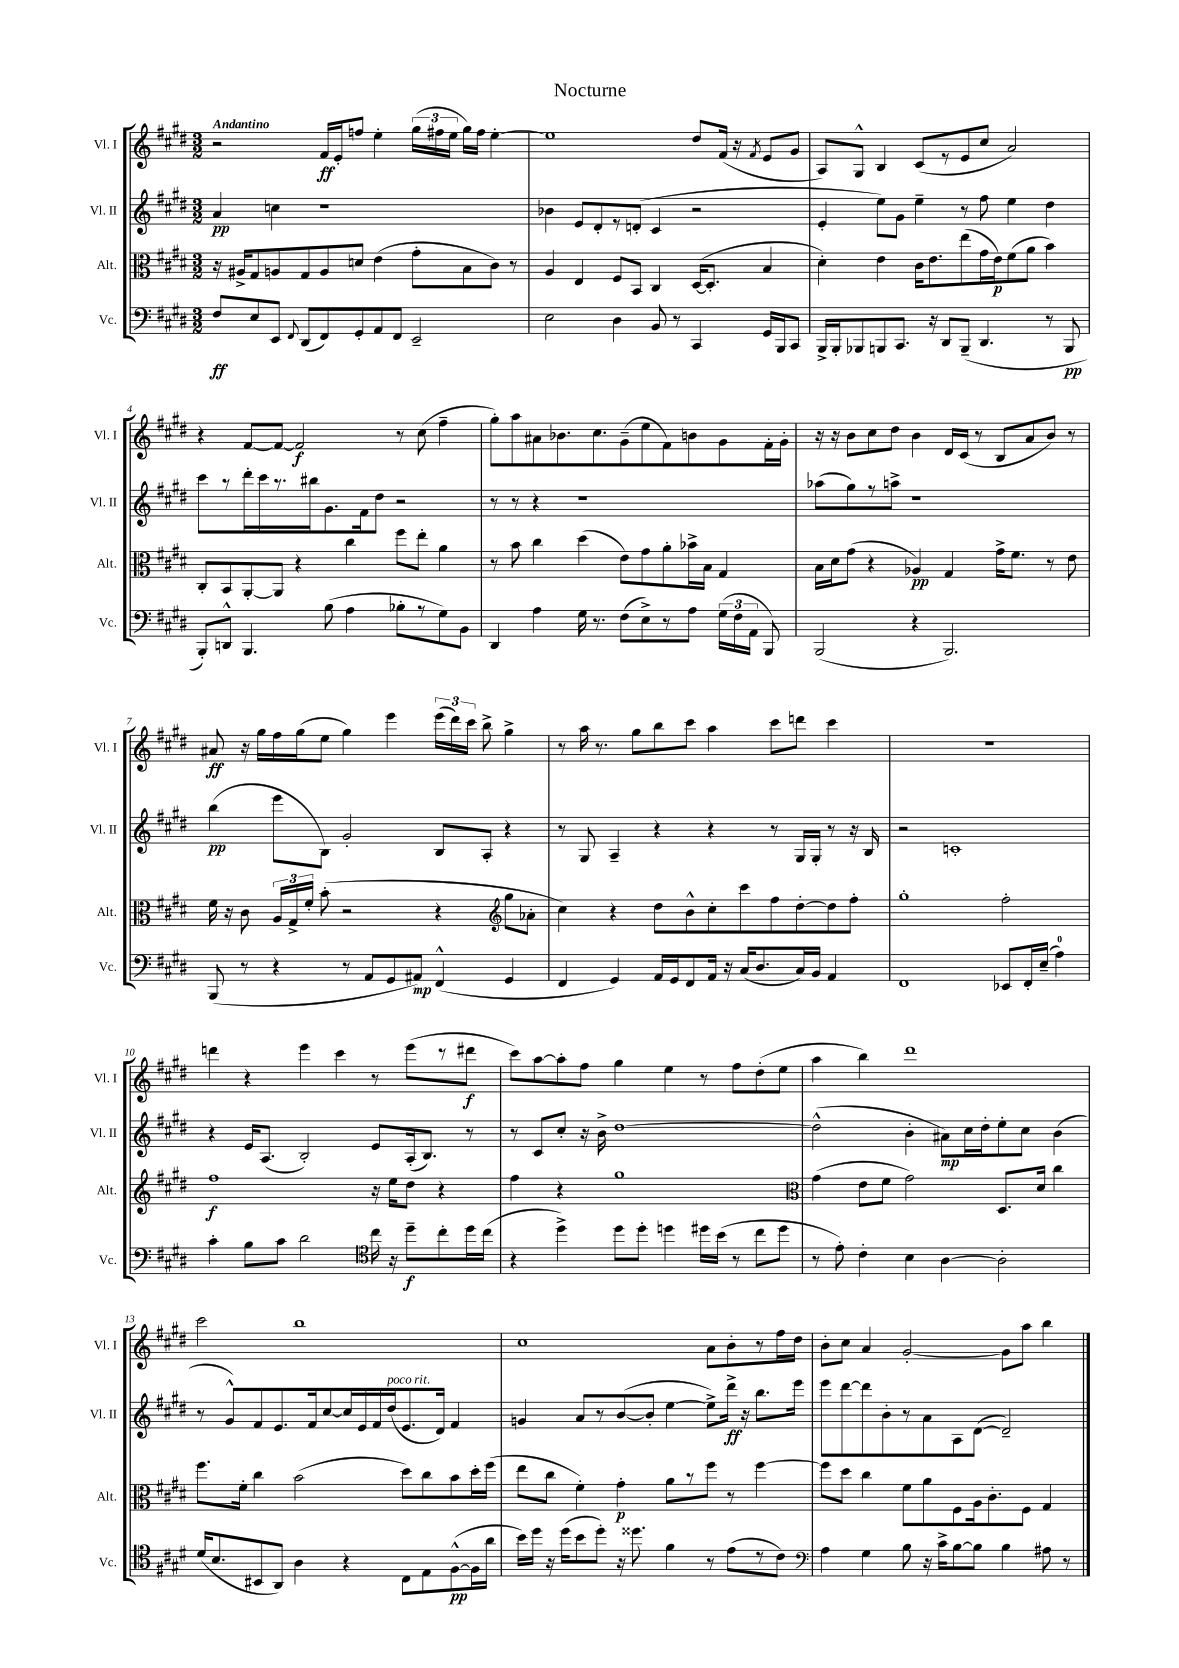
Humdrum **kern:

**kern	**kern	**kern	**kern
*staff4	*staff3	*staff2	*staff1
*clefF4	*clefC3	*clefG2	*clefG2
*k[f#c#g#d#]	*k[f#c#g#d#]	*k[f#c#g#d#]	*k[f#c#g#d#]
*M3/2	*M3/2	*M3/2	*M3/2
8F#	16r	4a	2r
.	16A#^	.	.
8E	8G#	.	.
8EE	8A	4cc	.
8qqFF#	.	.	.
(8DD#	8G#	.	.
8FF#)	8A	1r	16f#
.	.	.	16e'
8GG#'	8d	.	8ff
8AA	(4e	.	4ee'
8FF#	.	.	.
2EE~	8g#'	.	(24gg#
.	.	.	24ff#
.	.	.	24ee
.	8B	.	16gg#)
.	.	.	16ff#
.	8c#)	.	[4ee'
.	8r	.	.
=	=	=	=
2E	4A	4b-	1ee]
.	4E	8e	.
.	.	8d#'	.
4D#	8F#	8r	.
.	8BB	(8d'	.
8BB	4C#	4c#	.
8r	.	.	.
4CC#	([16D#	2r	8dd#
.	8.D#']	.	.
.	.	.	(16f#
.	.	.	16r
.	.	.	8qf#
16GG#	4B	.	8e
16BBB	.	.	.
8CC#	.	.	8g#
=	=	=	=
16BBB^	4d#')	4e'	8A)
16BBB'	.	.	.
8BBB-	.	.	8G#^^
8BBB	4e	8ee)	4B
8.CC#	.	8g#	.
.	16c#	4ee~	(8c#
16r	8.e	.	.
8DD#	.	.	8r
(8BBB~	(8ee	8r	8e
4.DD#	16g#	8ff#	8cc#
.	16e)	.	.
.	(8f#	4ee	2a)
.	8a	.	.
8r	4b)	4dd#	.
8BBB	.	.	.
=	=	=	=
8BBB')	8C#'	8ccc#	4r
8DD^^	8BB	8r	.
4.BBB	[8AA'	16ddd#'	[8f#
.	.	16ccc#	.
.	8AA]	8.r	8f#_
.	4r	.	2f#]
.	.	16bb#	.
(8B	.	8.g#	.
4A	4cc#	.	.
.	.	16f#	.
.	.	8dd#	.
8B-'	8ff#	2r	8r
8r	8ee'	.	(8cc#
8G#)	4a	.	4ff#~
8BB	.	.	.
=	=	=	=
4DD#	8r	8r	8gg#')
.	8b	8r	8aa
4A	4cc#	4r	8a#
.	.	.	8.b-
16G#	(4dd#	1r	.
8.r	.	.	8.cc#
(8F#	8e)	.	(8g#~
8E^)	8g#	.	8ee
8r	8a'	.	8f#)
8A	16b-^	.	8b
.	16B	.	.
(24G#	4G#	.	8g#
24F#	.	.	.
24AA	.	.	.
8BBB)	.	.	16f#'
.	.	.	16g#'
=	=	=	=
(2BBB	16B	(8aa-	16r
.	16d#	.	16r
.	(8g#	8gg#)	8b
.	4r	8r	8cc#
.	.	8aa^	8dd#
4r	4A-)	1r	4b
2.BBB)	4G#	.	16d#
.	.	.	(16c#
.	.	.	8r
.	16g#^	.	8B
.	8.f#	.	.
.	.	.	8a
.	8r	.	8b)
.	8e	.	8r
=	=	=	=
(8BBB	16f#	(4bb	8a#
.	16r	.	.
8r	8c#	.	16r
.	.	.	16gg#
4r	24A	8eee	16ff#
.	24G#^	.	.
.	.	.	(16gg#
.	24f#'	.	.
.	(8b'	8B)	8ee
8r	2r	2g#'	4gg#)
8AA	.	.	.
8GG#	.	.	4eee
8AA#)	.	.	.
(4FF#^^	4r	8B	(24eee
.	.	.	24ddd#)
.	.	.	24ccc#
.	.	8A'	8bb^
*	*clefG2	*	*
4GG#	8gg#	4r	4gg#^
.	8a-'	.	.
=	=	=	=
4FF#	4cc#)	8r	8r
.	.	8G#	16aa
.	.	.	8.r
4GG#)	4r	4A~	.
.	.	.	8gg#
16AA	8dd#	4r	8bb
16GG#	.	.	.
8FF#	8b^^	.	8ccc#
16AA	8cc#'	4r	4aa
16r	.	.	.
(16C#	8ccc#	.	.
8.D#	.	.	.
.	8ff#	8r	8ccc#
16C#)	[8dd#'	16G#	8ddd
16BB	.	16G#'	.
4AA	8dd#]	8r	4ccc#
.	8ff#'	16r	.
.	.	16B	.
=	=	=	=
1FF#	1gg#'	2r	1.r
.	.	1c'	.
8EE-	2ff#'	.	.
16FF#'	.	.	.
(16E~	.	.	.
4A)	.	.	.
=	=	=	=
4c#'	1ff#	4r	4ddd
8B	.	16e	4r
.	.	(8.A	.
8c#	.	.	.
2d#	.	2B')	4eee
.	.	.	4ccc#
*clefC4	*	*	*
16cc#	16r	8e	8r
16r	16ee	.	.
8dd#~	8dd#	(16A'	(8eee
.	.	8.B)	.
8cc#'	4r	.	8r
16dd#	.	8r	8ddd#
(16cc#	.	.	.
=	=	=	=
4r	4ff#	8r	8ccc#)
.	.	8c#	[8aa
4dd#^)	4r	8cc#'	8aa']
.	.	16r	8ff#
.	.	16b^	.
8dd#	1gg#	[1dd#	4gg#
8dd#'	.	.	.
4dd	.	.	4ee
16dd#	.	.	8r
(16b	.	.	.
8r	.	.	8ff#
8cc#	.	.	(8dd#'
8dd#	.	.	8ee
=	=	=	=
*	*clefC3	*	*
8r	(4g#	(2dd#^^]	4aa
8e')	.	.	.
4c#'	8e	.	4bb)
.	8f#	.	.
4B	2g#)	4b'	1ddd#
[4A	.	8a#)	.
.	.	16cc#	.
.	.	16dd#'	.
2A']	8.D#	8ee'	.
.	.	8cc#	.
.	16d#	.	.
.	4cc#	(4b	.
=	=	=	=
(16d#	8.ff#	8r	2ccc#
8.B	.	.	.
.	.	8g#^^)	.
.	16f#'	.	.
8BB#	4cc#	8f#	.
8AA)	.	8.e	.
4A	(2b	.	1bb
.	.	16f#	.
.	.	[8cc#	.
4r	.	16cc#]	.
.	.	16e	.
.	.	16f#	.
.	.	(16dd#	.
8C#	8dd#)	8.e	.
8E	8cc#	.	.
.	.	16d#)	.
([8F#^^	8b	4f#	.
16F#]	16dd#'	.	.
16a	(16ff#	.	.
=	=	=	=
16b)	8ee	4g	1cc#
16dd#	.	.	.
16r	8cc#	.	.
(16dd#	.	.	.
8b	4f#')	8a	.
8dd#')	.	8r	.
16r	4g#'	([8b	.
8.dd##	.	.	.
.	.	8b']	.
4f#	8a	[4ee	.
.	8r	.	.
8r	8ff#	8ee^])	8a
(8e	8r	16ddd#^	8b'
.	.	16r	.
8r	[4ff#	8.bb	8r
8c#)	.	.	16ff#
.	.	16eee	16dd#
=	=	=	=
*clefF4	*	*	*
4A	8ff#]	8eee	8b'
.	8dd#	[8ddd#	8cc#
4G#	4cc#	8ddd#]	4a
.	.	8b'	.
8B	8f#	8r	[2g#'
16r	8a	8a	.
16c#^	.	.	.
[8B	8F#	8A	.
8B]	16A	([8d#	.
.	8.c#'	.	.
4B	.	2d#~])	8g#]
.	8F#	.	8aa
8A#	4G#	.	4bb
8r	.	.	.
==	==	==	==
*-	*-	*-	*-
